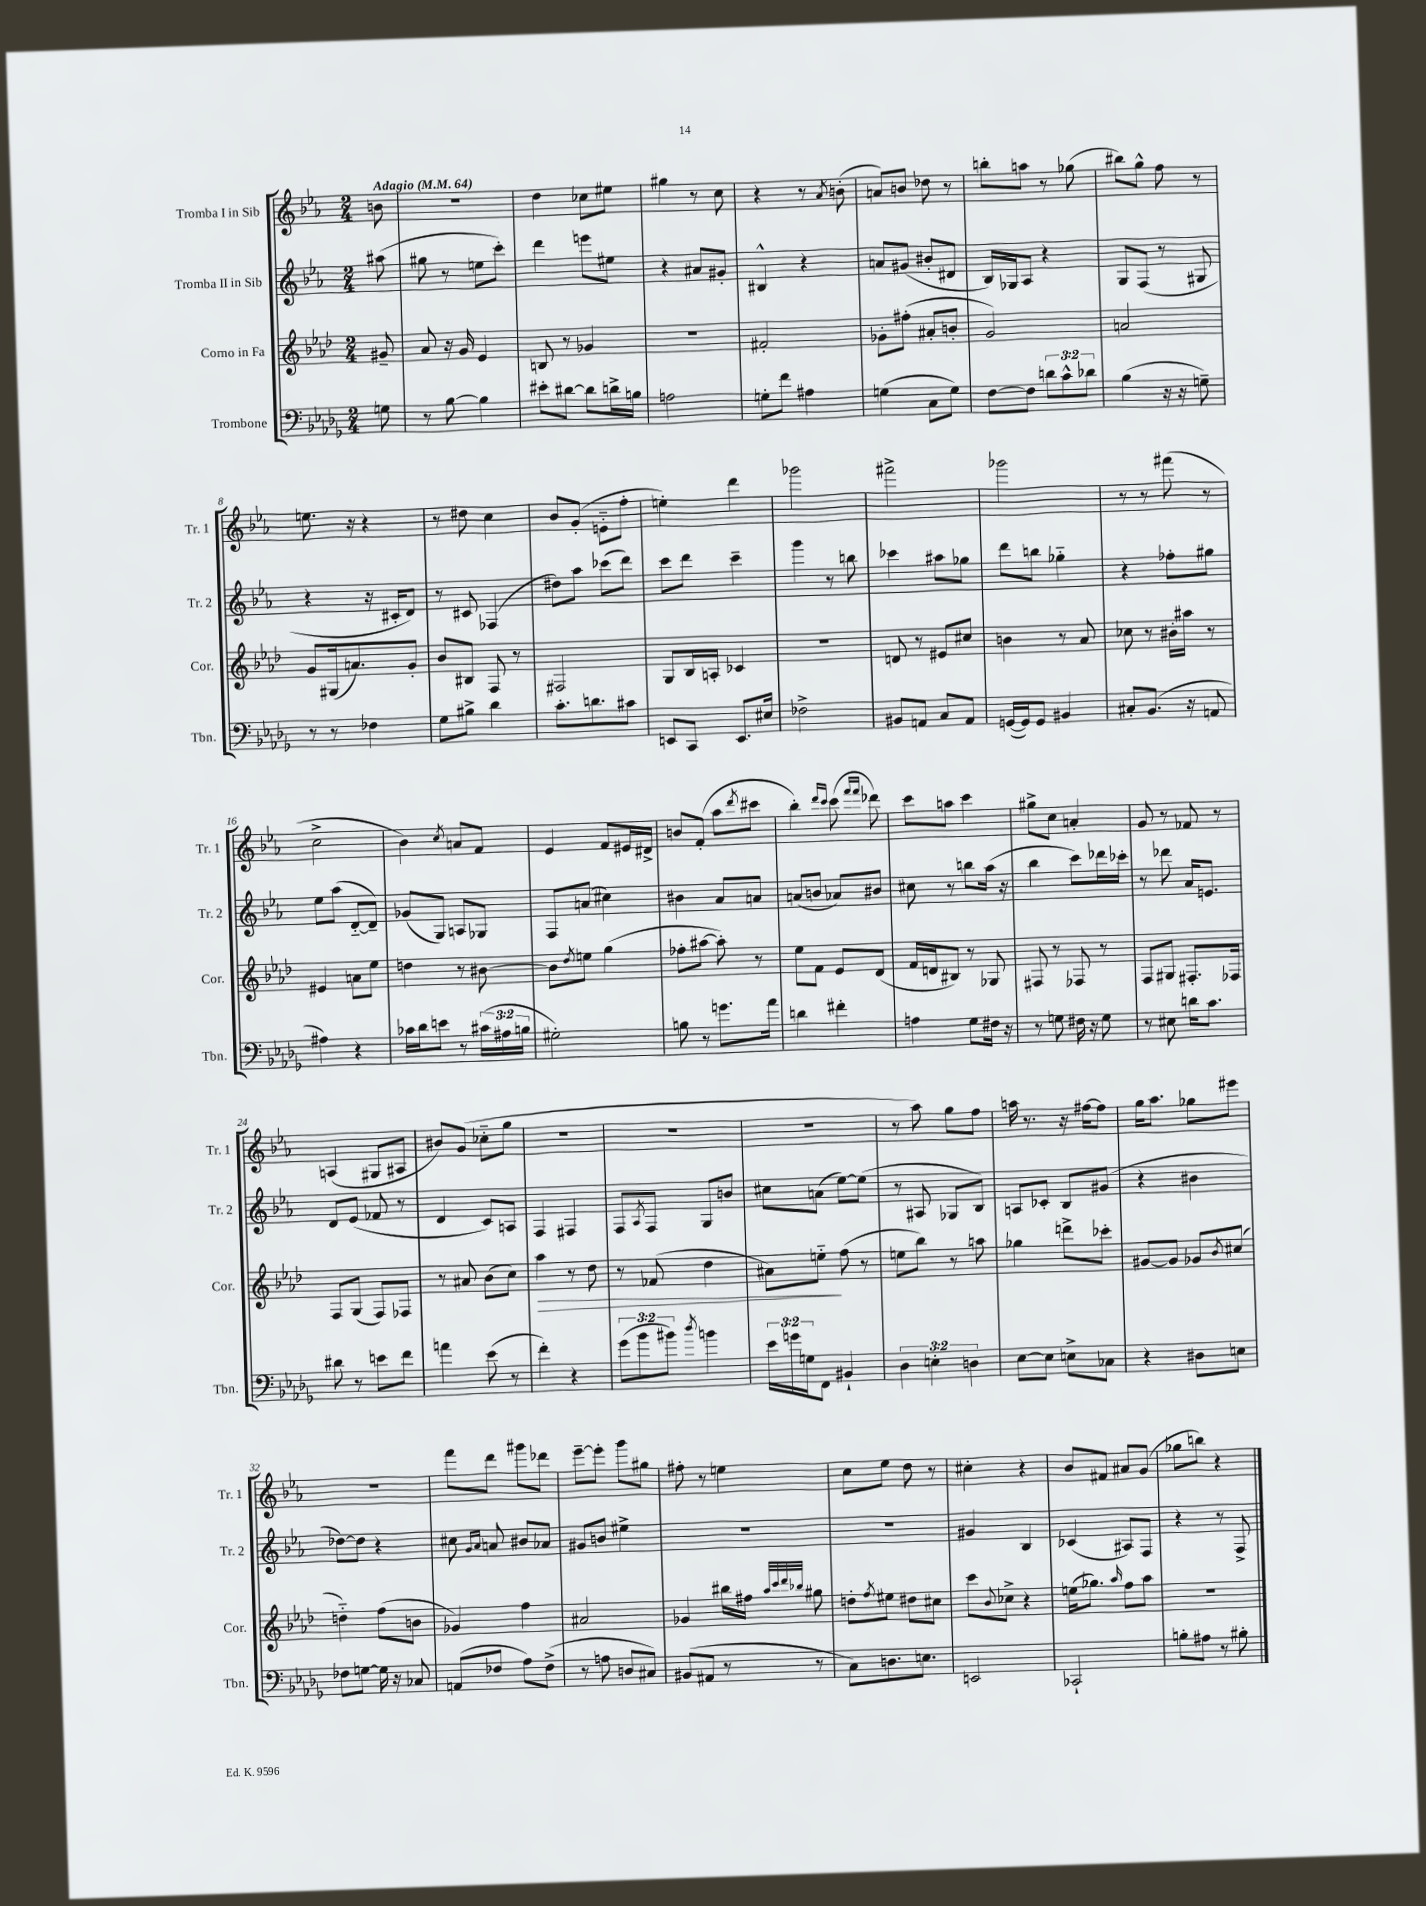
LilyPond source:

<<
\new StaffGroup <<
\new Staff = "s0" \with { instrumentName = "Tromba I in Sib" shortInstrumentName = "Tr. 1" } {
    \clef treble \key ees \major \numericTimeSignature \time 2/4 \partial 8 \tempo "Adagio" 4 = 64
    b'8 |
    r2 |
    d''4 ces''8 eis''8 |
    gis''4 r8 c''8 |
    r4 r8 \acciaccatura { aes'8 } b'8-.( |
    a'8) b'8 des''8 r8 |
    b''8-. a''8 r8 ges''8( |
    bis''8) g''8-^ f''8 r8 |
    e''8. r16 r4 |
    r8 dis''8 c''4 |
    bes'8 g'8-.( e'8-_ f''8-. |
    e''4-.) d'''4 |
    ges'''2 |
    fis'''2-> |
    ges'''2 |
    r8 r8 fis'''8( r8 |
    c''2-> |
    bes'4) \acciaccatura { c''8 } a'8 f'8 |
    ees'4 f'8 eis'16 dis'16-> |
    b'8 f'8-.( aes''8 \acciaccatura { d'''8 } cis'''8 |
    bes''4-.) \grace { d'''16 c'''16 } c'''8( \grace { f'''16 f'''16 } des'''8) |
    c'''8 a''8 c'''4 |
    gis''8-> c''8 a'4-. |
    g'8 r8 fes'8 r8 |
    a4( gis8 ais8 |
    bis'8) g'8( ces''8-_ g''8 |
    r2 |
    R2 |
    r2 |
    r8 aes''8) g''8 f''8 |
    a''16 r8. r16 fis''16~ fis''8 |
    g''16 aes''8. ges''8 eis'''8 |
    R2 |
    f'''8 d'''8 gis'''8 des'''8 |
    ees'''8~-- ees'''8-. g'''8 gis''8 |
    fis''8-. r8 e''4 |
    c''8 ees''8 d''8 r8 |
    cis''4-. r4 |
    bes'8 fis'8 ais'8 g'8( |
    ges''8 b''8) r4 \bar "|." |
}
\new Staff = "s1" \with { instrumentName = "Tromba II in Sib" shortInstrumentName = "Tr. 2" } {
    \clef treble \key ees \major \numericTimeSignature \time 2/4 \partial 8
    ais''8( |
    gis''8 r8 e''8 c'''8-.) |
    d'''4 e'''8 eis''8 |
    r4 ais'8 gis'8-. |
    bis4-^ r4 |
    a'8 gis'8( bis'8-. dis'8 |
    bes16) ges16 aes8 r4 |
    g8 f8( r8 gis8 |
    r4 r16 cis'16-. d'8) |
    r8 cis'8 fes4( |
    dis''8) aes''8 ces'''8( d'''8) |
    c'''8 d'''8 c'''4-- |
    g'''4 r8 b''8 |
    ces'''4 ais''8 ges''8 |
    d'''8 b''8 ges''4-_ |
    r4 fes''8-. gis''8 |
    ees''8 aes''8( d'8~-_ d'8--) |
    ges'8( g8) a8 ges8 |
    f8 a'8( cis''4) |
    bis'4 aes'8 a'8 |
    a'8( b'8 aes'8) bis'8 |
    cis''8 r8 b''8 aes''16( r16 |
    bes''4 c'''8) des'''16 ces'''16-. |
    r8 des'''8 aes'16 e'8. |
    d'8 ees'8( fes'8 r8 |
    d'4 c'8) a8 |
    f4 fis4 |
    f8 \acciaccatura { aes8 } f8 g8 b'8 |
    cis''8 a'8( ees''8~) ees''8( |
    r8 ais8 ges8 bes8) |
    a8 ces'8-. bes8 gis'8( |
    r4 bis'4 |
    des''8~) des''8 r4 |
    cis''8 \grace { g'16 aes'16 } a'8 bis'8 aes'8 |
    gis'8 b'8 eis''4-> |
    R2 |
    R2 |
    gis'4 bes4 |
    ces'4( ais8) f8 |
    r4 r8 f8-> \bar "|." |
}
\new Staff = "s2" \with { instrumentName = "Corno in Fa" shortInstrumentName = "Cor." } {
    \clef treble \key aes \major \numericTimeSignature \time 2/4 \partial 8
    gis'8-- |
    aes'8 r16 g'16 ees'4 |
    b8 r8 ges'4 |
    R2 |
    fis'2-. |
    ges'8-. fis''8-.( ais'8-. b'8-. |
    g'2) |
    a'2 |
    g'8 gis16( a'8.) g'8-. |
    bes'8 bis8 f8 r8 |
    fis2 |
    g8 bes16 a16-. ces'4 |
    R2 |
    d'8 r8 eis'8 cis''8 |
    b'4 r8 aes'8 |
    ces''8 r8 bis'16-. ais''16 r8 |
    eis'4 a'8 ees''8 |
    d''4 r8 bis'8~ |
    bis'8 \acciaccatura { des''8 } e''8 g''4( |
    fes''8-. ais''8~ ais''8-.) r8 |
    ees''8 f'8 ees'8 des'8( |
    f'16 d'16 bis8) r8 ges8 |
    fis8 r8 fes8 r8 |
    f8 gis8 fis8.-. fes16 |
    f8 g8( f8) fes8 |
    r8 ais'8 bes'8( c''8) |
    aes''4\> r8 des''8 |
    r8 fes'8( des''4 |
    ais'8) e''8-_\! f''8( r8 |
    e''8 bes''8) r8 a''8 |
    ges''4 d'''8-> ces'''8-. |
    gis'8~ gis'8 ges'8 \acciaccatura { bes'8 } cis''8( |
    d''4-_) f''8( b'8 |
    ges'4) f''4 |
    ais'2 |
    ges'4 bis''16 fis''16 \grace { aes''32 c'''32 des'''32 bes''32 } gis''8 |
    d''8-. \acciaccatura { f''8 } eis''8 dis''8 cis''8 |
    c'''8 \appoggiatura { bes'8 } ces''8-> r4 |
    e''16( ges''8.) \grace { aes''16 } f''8 aes''8 |
    R2 \bar "|." |
}
\new Staff = "s3" \with { instrumentName = "Trombone" shortInstrumentName = "Tbn." } {
    \clef bass \key des \major \numericTimeSignature \time 2/4 \override Staff.TupletNumber.text = #tuplet-number::calc-fraction-text \partial 8
    g8 |
    r8 bes8~ bes4 |
    eis'8-. dis'8~ dis'8 d'16-> b16 |
    a2 |
    g8-. f'8 ais4 |
    g4( c8 g8) |
    f8~ f8 \tuplet 3/2 { d'8 c'8-^ des'8 } |
    bes4( r16 r16 g8--) |
    r8 r8 fes4 |
    ges8 bis8-> des'4 |
    c'8.-. d'8. cis'8 |
    e,8 c,8 e,8. eis16 |
    fes2-> |
    bis,8 a,8 c8 a,8 |
    g,16~( g,16) g,8 bis,4 |
    cis8-. bes,8.( r16 a,8 |
    ais4) r4 |
    ces'16 des'16 e'8 r8 \tuplet 3/2 { cis'16( ais16 b16 } |
    gis2-.) |
    b8 r8 g'8. aes'16 |
    d'4 fis'4-. |
    a4 ges8 fis16 r16 |
    r8 g8 fis16 r16 g8 |
    r8 eis8 d'16 c'8. |
    dis'8 r8 e'8 f'8 |
    a'4 ees'8( r8 |
    f'4-.) r4 |
    \tuplet 3/2 { ges'8( bes'8 bis'8) } \acciaccatura { des''8 } b'4 |
    \tuplet 3/2 { ees'16 g'16 g16 } f,8 bis,4-! |
    \tuplet 3/2 { des4 e4-. d4 } |
    ees8~ ees8 e8-> ces8 |
    r4 dis8 e8 |
    fes8 g8~ g16 r16 ces8 |
    a,8( fes8 aes8) fes8->( |
    r8 a8 d8 cis8) |
    bis,8( ais,8 r8 r8 |
    c8) d8. e8. |
    e,2 |
    ces,2-! |
    b8-. ais8 r8 bis8-. \bar "|." |
}
>>
>>
